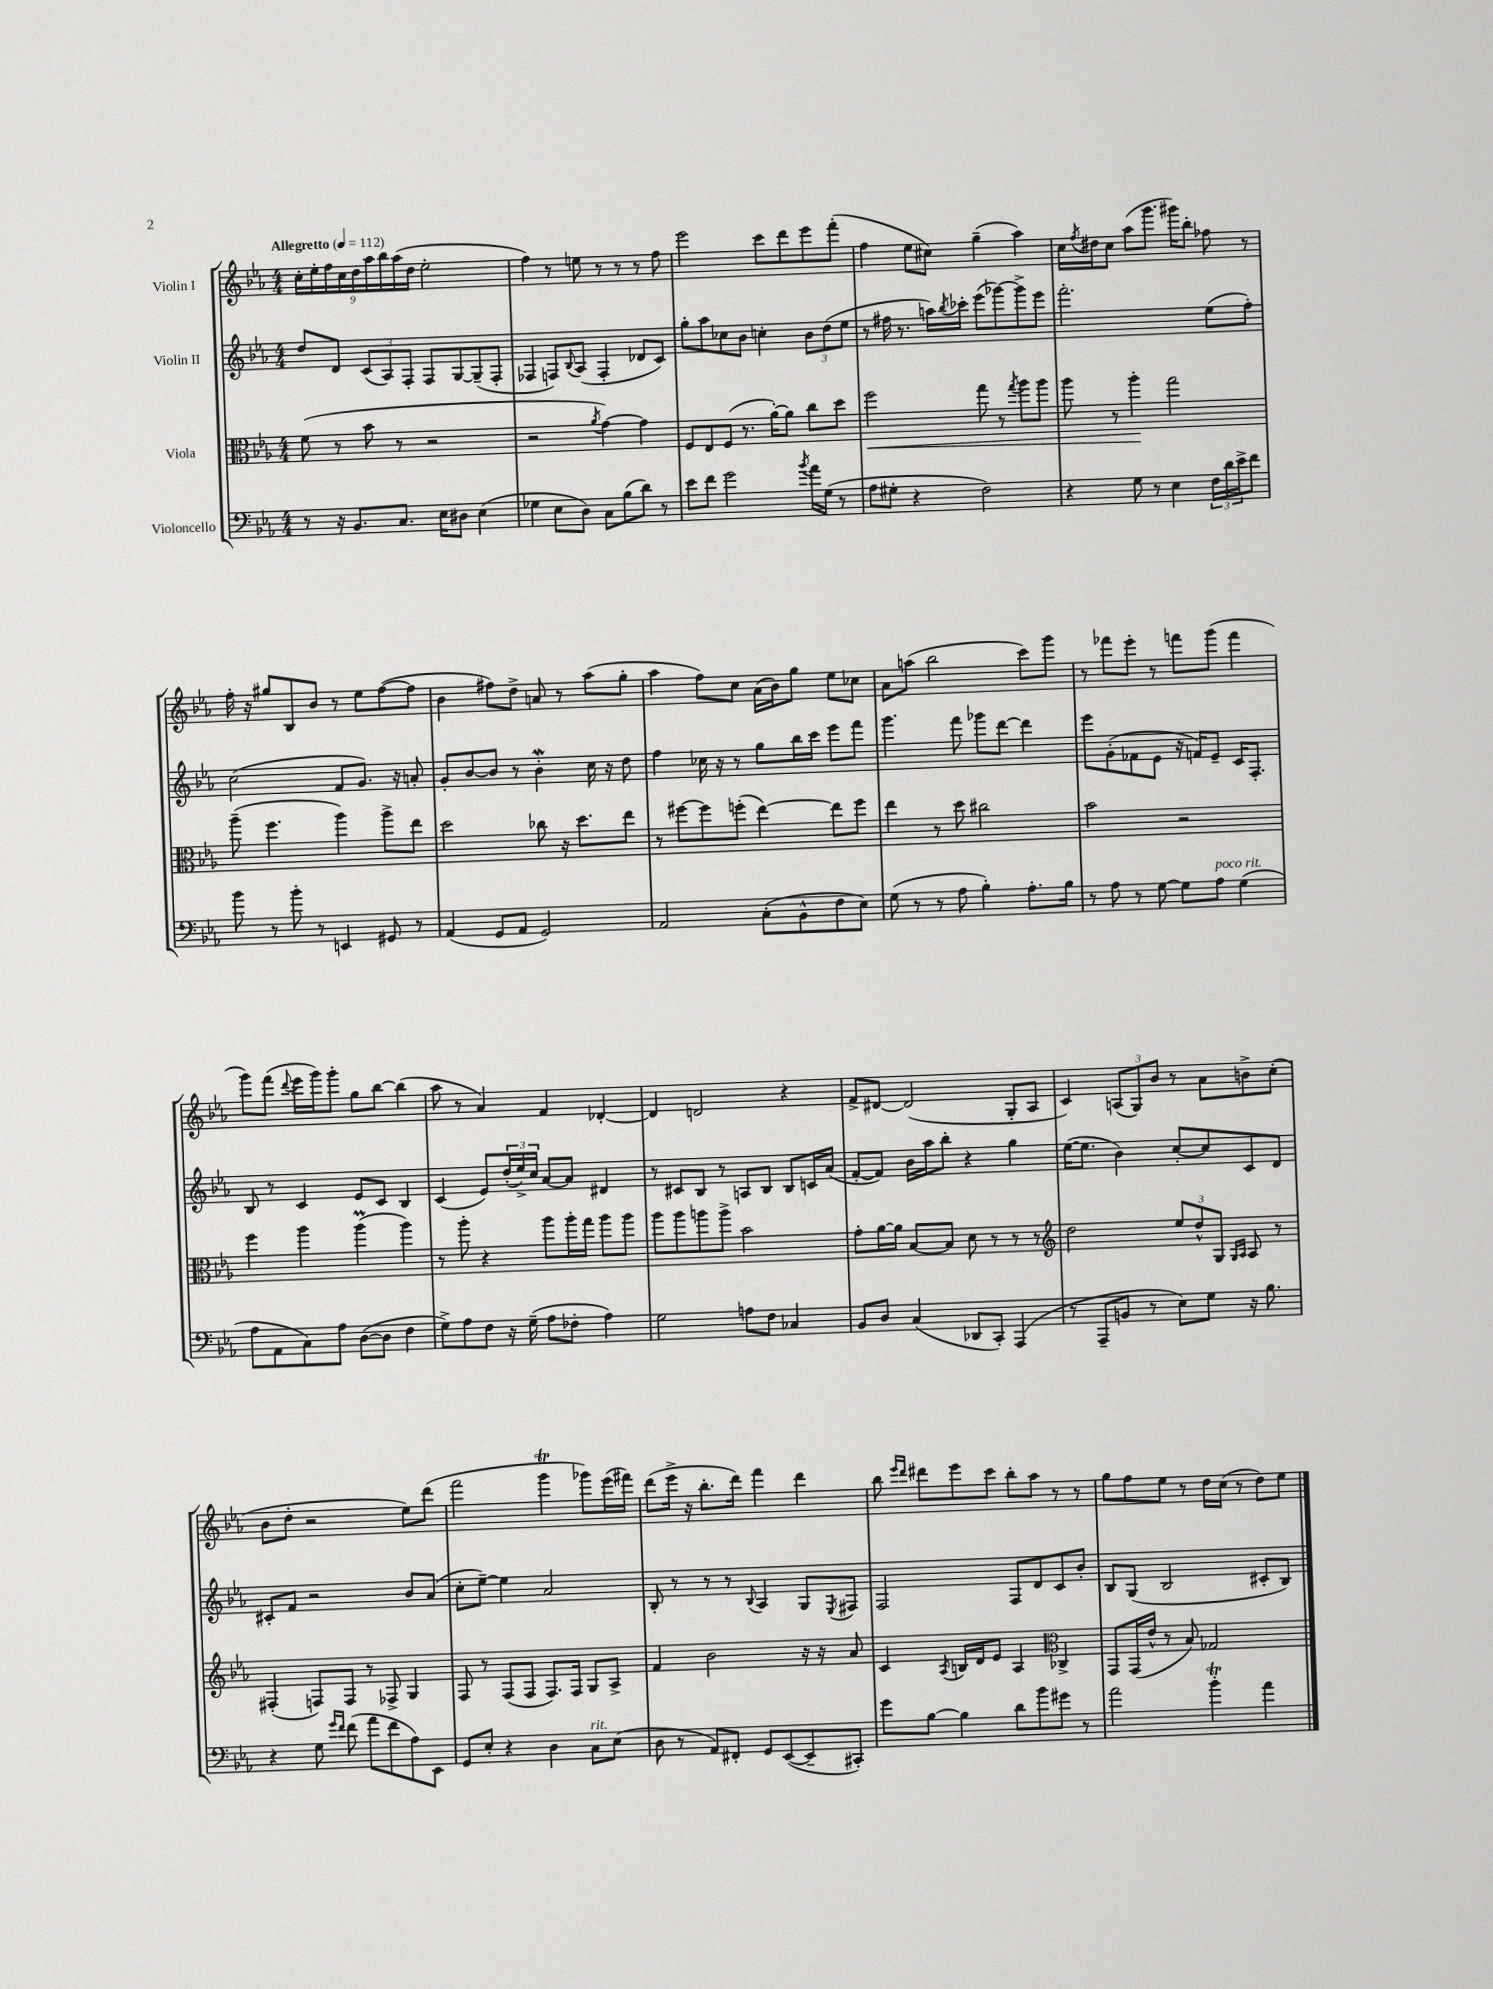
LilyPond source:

<<
\new StaffGroup <<
\new Staff = "s0" \with { instrumentName = "Violin I" } {
    \clef treble \key ees \major \numericTimeSignature \time 4/4 \tempo "Allegretto" 4 = 112
    \tuplet 9/8 { c''16-. ees''16-. f''16 c''16 d''16 aes''16 bes''16 aes''16( d''16 } ees''2-. |
    f''4) r8 e''8 r8 r8 r8 f''8 |
    ees'''2 c'''8 d'''8 ees'''8 f'''8-.( |
    f''4 ees''8 cis''8) g''4--( aes''4) |
    c''16 \acciaccatura { f''8 } dis''16 c''8 aes''8( g'''8. gis'''16) bes''8-. fes''8 r8 |
    f''16-. r16 gis''8 bes8 bes'8 r8 ees''8 f''8~( f''8 |
    bes'4 fis''8) d''8-> a'8 r8 aes''8( g''8-. |
    aes''4 f''8) c''8 aes'16( bes'16) g''8 ees''8 ces''8 |
    aes'8 a''8( bes''2 c'''8) g'''8 |
    r8 fes'''8 ees'''8-. r8 f'''8 g'''8( f'''4 |
    g'''8) f'''8( \appoggiatura { d'''8 } ees'''16 g'''16) g'''8-. g''8 bes''8~ bes''4( |
    aes''8 r8 aes'4) f'4 des'4~-. |
    des'4 d'2 r4 |
    f'8-> dis'8~ dis'2( g8-. aes8 |
    c'4) \tuplet 3/2 { a8( g8) bes'8 } r8 aes'8 b'8-> c''8-.( |
    bes'8 d''8-. r2 ees''8) d'''8( |
    f'''2 g'''4\trill ges'''8) ees'''16( fis'''16) |
    d'''8( ees'''16-> r16 bes''8.-. d'''16) f'''4 d'''4 |
    bes''8 \grace { ees'''16 d'''16 } dis'''8 ees'''8 c'''8 bes''8-. aes''8 r8 r8 |
    g''8 f''8 ees''8 r8 d''16 c''16( r8 d''8) ees''8 \bar "|." |
}
\new Staff = "s1" \with { instrumentName = "Violin II" } {
    \clef treble \key ees \major \numericTimeSignature \time 4/4
    d''8 d'8 \tuplet 3/2 { c'8( aes8) f8-. } f8 g8~ g8--( f8-. |
    fes4 f8) \appoggiatura { bes8 } aes8( f4-. des'8 c'8) |
    g''8-. aes''8 ces''8 bes'8 c''4-. \tuplet 3/2 { bes'8 d''8( ees''8 } |
    r8 fis''16 r8. a''16) \acciaccatura { bes''8 } ces'''16-. ees'''8( ges'''8~) ges'''8-> ees'''8 |
    f'''2.-. ees''8( f''8-.) |
    c''2( f'8 g'8.) r16 a'8-. |
    g'8-. bes'8~ bes'8 r8 bes'4-.\mordent c''16 r16 d''8 |
    f''4 ces''16 r16 r8 g''8 bes''16 c'''16 ees'''8 f'''8 |
    g'''4. f'''8 ges'''8 d'''8~ d'''4 |
    ees'''8 g'8-.( fes'8 ees'8 r16 f'16) ees'8-- c'16 f8.-. |
    bes8 r8 c'4 ees'8 c'8 bes4 |
    c'4( ees'8) \tuplet 3/2 { d''16-.( ees''16->) c''16 } aes'8~ aes'8 dis'4 |
    r8 cis'8 bes8 r8 a8 bes8 bes8 c'16 aes'16( |
    f'8~-. f'8) bes'16 aes''16 bes''8-. r4 g''4 |
    ees''16~( ees''8. bes'4) c''8~-. c''8 c'8 d'8 |
    cis'8-. f'8 r2 bes'8 aes'8( |
    c''8-. ees''8~--) ees''4 aes'2 |
    bes8-. r8 r8 r8 \appoggiatura { bes8 } aes4 g8 \acciaccatura { ees8 } fis8 |
    f2 f8 d'8 c'8 bes'8-. |
    bes8 g8( bes2 cis'8-. bes8) \bar "|." |
}
\new Staff = "s2" \with { instrumentName = "Viola" } {
    \clef alto \key ees \major \numericTimeSignature \time 4/4
    f'8( r8 bes'8 r8 r2 |
    r2 \acciaccatura { aes'8 } g'4~) g'4 |
    f8 ees8 f8( r8. aes'16~-.) aes'8 c''8 d''8 |
    f''2\< g''8 r8 \acciaccatura { g''8 } aes''8 aes''8 |
    aes''8 r8 aes''4-.\! g''2 |
    aes''8--( f''4. aes''4) aes''8-> ees''8 |
    d''2 ces''8 r16 d''8. ees''8 |
    r8 fis''8~ fis''8 f''8-.( ees''4~) ees''8 f''8 |
    ees''4 r8 d''8 cis''2 |
    bes'2 r2 |
    f''4 aes''4 aes''4\prall( aes''4) |
    r8 aes''8-. r4 aes''8 aes''16-. g''16 aes''8 aes''8 |
    aes''8 aes''8 a''8 a''8-> bes'2 |
    g'8-. aes'16~ aes'16 bes8~ bes8 d'8 r8 r8 r8 |
    \clef treble d''2 \tuplet 3/2 { ees''8 d''8-^ g8 } \grace { g16 aes16 } aes8 r8 |
    fis4-.( f8) f8 r8 fes8-> g4 |
    f8 r8 f8( f8 f8.) f16 g8 aes8-> |
    f'4 bes'2 r16 r16 aes'8 |
    c'4 \acciaccatura { aes8 } b16 d'16 ees'8 aes4 \clef alto ces4-> |
    g,8 g,16( ees'16-^ r8 bes8) ges2 \bar "|." |
}
\new Staff = "s3" \with { instrumentName = "Violoncello" } {
    \clef bass \key ees \major \numericTimeSignature \time 4/4
    r8 r16 bes,8. c8. ees16 dis8 ees4( |
    ges4 ees8 d8) c8 bes8( d'8) r8 |
    ees'8 f'8 g'2 \acciaccatura { bes'8 } aes'16 g16( r8 |
    aes8 gis8-. r4 f2) |
    r4 g8 r8 ees4 \tuplet 3/2 { f16 d'16 ees'16-> } f'8 |
    bes'8 r8 bes'8-. r8 e,4 gis,8 r8 |
    aes,4( g,8 aes,8 g,2) |
    aes,2 c8-.( bes,8-^ f8 ees8) |
    g8( r8 r8 aes8 bes4-.) aes8.-. bes16 |
    r8 aes8 r8 g8~ g8 aes8^\markup { \italic "poco rit." } g4( |
    aes8 aes,8 c8) aes8 d8~( d8 f4 |
    g8->) aes8 f8 r16 g16--( aes8 fes8-. aes4) |
    g2 a8 f8 ces4 |
    bes,8 d8 c4( des,8 c,8-.) aes,,4( |
    r8 aes,,8-- b,8 r8 ees8) g8 r16 bes8. |
    r4 g8 \grace { g'16 f'16 } f'8( aes'8 f'8 aes8) ees,8 |
    g,8 ees8-. r4 d4 c8^\markup { \italic "rit." } ees8( |
    d8 r8 aes,8) fis,8-. g,8 ees,8~( ees,8-- cis,8-.) |
    g'8 bes8~ bes4 d'8 bes'8 gis'8 r8 |
    aes'2 bes'4-.\trill aes'4 \bar "|." |
}
>>
>>
\layout { \context { \Score \remove "Bar_number_engraver" } }
